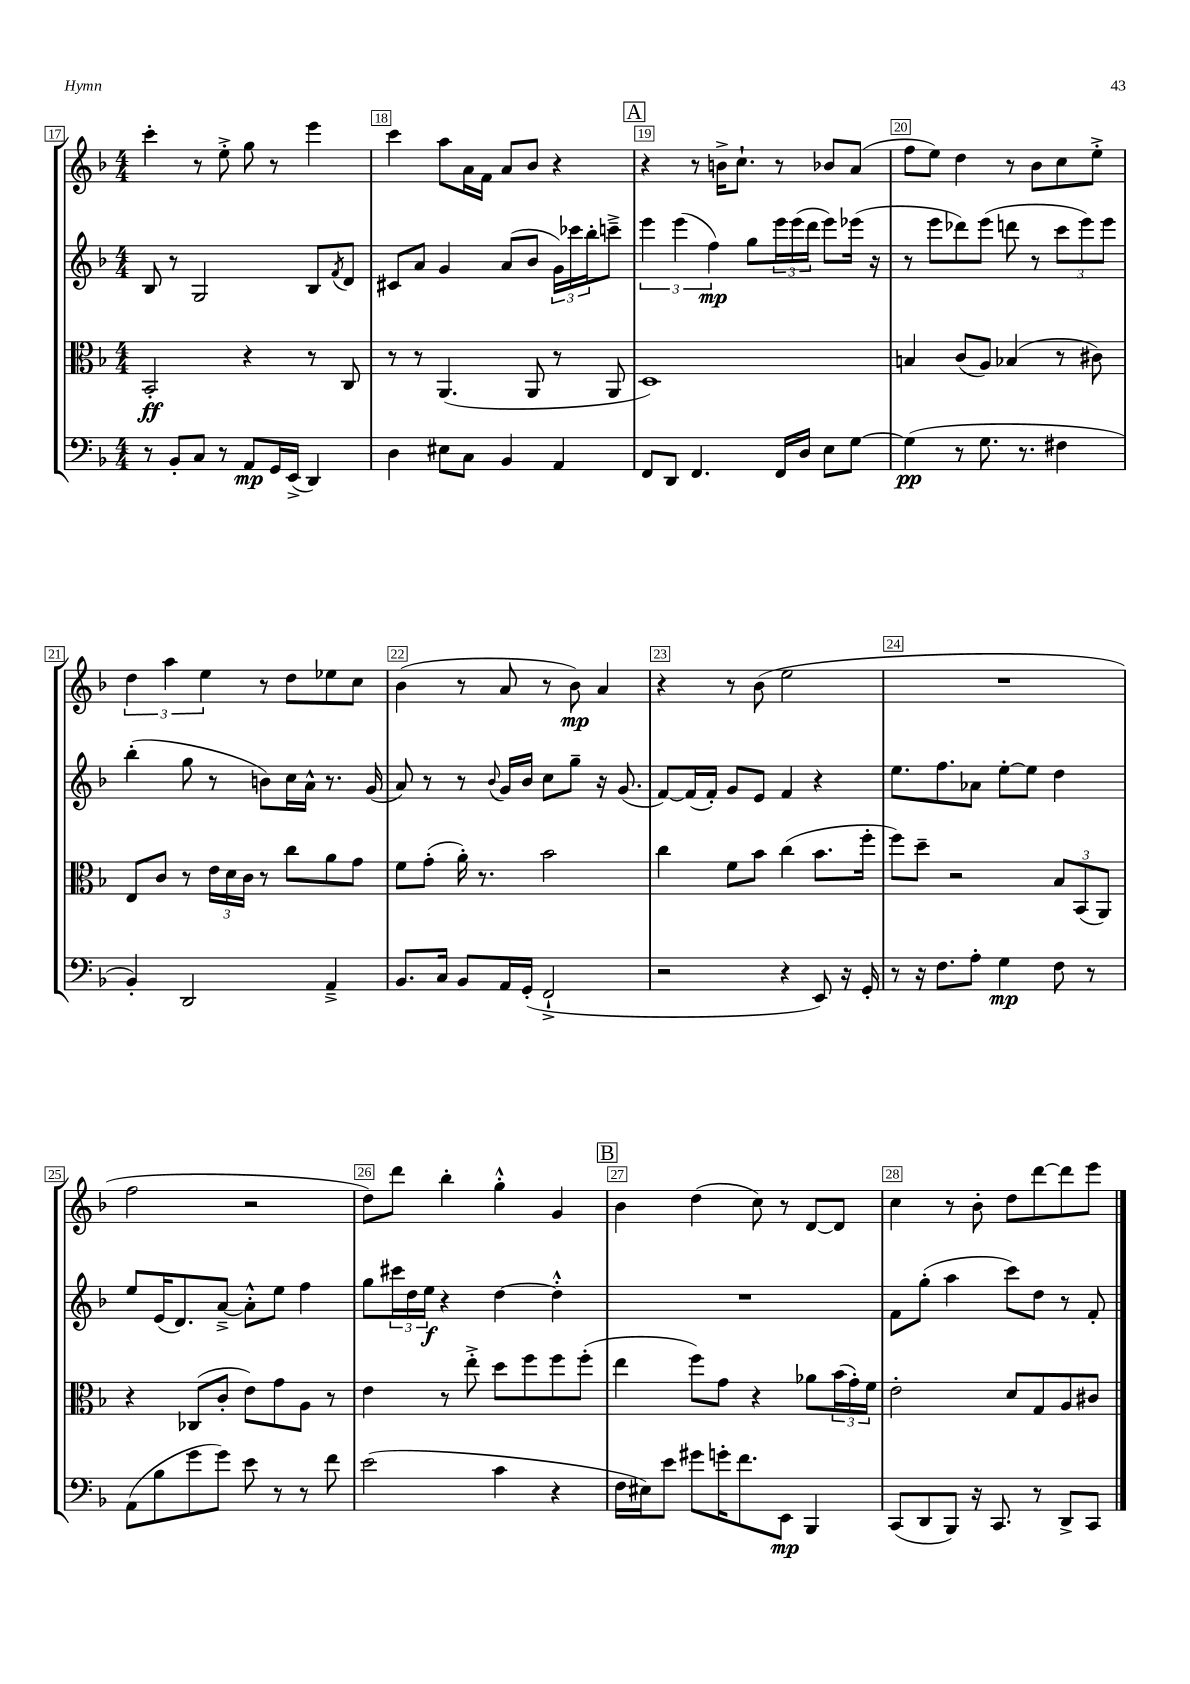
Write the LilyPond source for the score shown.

<<
\new StaffGroup <<
\new Staff = "s0" {
    \clef treble \key f \major \numericTimeSignature \time 4/4
    c'''4-. r8 e''8-.-> g''8 r8 e'''4 |
    c'''4 a''8 a'16 f'16 a'8 bes'8 r4 |
    \mark \markup { \box "A" } r4 r8 b'16-> c''8.-! r8 bes'8 a'8( |
    f''8 e''8) d''4 r8 bes'8 c''8 e''8-.-> |
    \tuplet 3/2 { d''4 a''4 e''4 } r8 d''8 ees''8 c''8 |
    bes'4( r8 a'8 r8 bes'8\mp) a'4 |
    r4 r8 bes'8( e''2 |
    R1 |
    f''2 r2 |
    d''8) d'''8 bes''4-. g''4-.-^ g'4 |
    \mark \markup { \box "B" } bes'4 d''4( c''8) r8 d'8~ d'8 |
    c''4 r8 bes'8-. d''8 d'''8~ d'''8 e'''8 \bar "|." |
}
\new Staff = "s1" {
    \clef treble \key f \major \numericTimeSignature \time 4/4
    bes8 r8 g2 bes8 \acciaccatura { f'8 } d'8 |
    cis'8 a'8 g'4 a'8( bes'8 \tuplet 3/2 { g'16) ces'''16 bes''16-. } c'''8---> |
    \mark \markup { \box "A" } \tuplet 3/2 { e'''4 e'''4( f''4\mp) } g''8 \tuplet 3/2 { e'''16 e'''16( d'''16 } e'''8) ees'''16( r16 |
    r8 e'''8 des'''8) e'''8( d'''8 r8 \tuplet 3/2 { c'''8 e'''8) e'''8 } |
    bes''4-.( g''8 r8 b'8) c''16 a'16-^ r8. g'16( |
    a'8) r8 r8 \appoggiatura { bes'8 } g'16 bes'16 c''8 g''8-- r16 g'8.( |
    f'8~) f'16( f'16-.) g'8 e'8 f'4 r4 |
    e''8. f''8. aes'8 e''8~-. e''8 d''4 |
    e''8 e'16( d'8.) a'8~---> a'8-.-^ e''8 f''4 |
    g''8 \tuplet 3/2 { cis'''16 d''16 e''16\f } r4 d''4~ d''4-.-^ |
    \mark \markup { \box "B" } R1 |
    f'8 g''8-.( a''4 c'''8) d''8 r8 f'8-. \bar "|." |
}
\new Staff = "s2" {
    \clef alto \key f \major \numericTimeSignature \time 4/4
    bes,2-.\ff r4 r8 c8 |
    r8 r8 a,4.( a,8 r8 a,8 |
    \mark \markup { \box "A" } d1) |
    b4 c'8( a8) bes4( r8 cis'8) |
    e8 c'8 r8 \tuplet 3/2 { e'16 d'16 c'16 } r8 c''8 a'8 g'8 |
    f'8 g'8-.( a'16-.) r8. bes'2 |
    c''4 f'8 bes'8 c''4( bes'8. f''16-. |
    f''8) d''8-- r2 \tuplet 3/2 { bes8 bes,8( a,8) } |
    r4 ces8( c'8-. e'8) g'8 a8 r8 |
    e'4 r8 e''8-.-> d''8 f''8 f''8 f''8-.( |
    \mark \markup { \box "B" } e''4 f''8) g'8 r4 aes'8 \tuplet 3/2 { bes'16( g'16-.) f'16 } |
    e'2-. d'8 g8 a8 cis'8 \bar "|." |
}
\new Staff = "s3" {
    \clef bass \key f \major \numericTimeSignature \time 4/4
    r8 bes,8-. c8 r8 a,8\mp g,16 e,16->( d,4) |
    d4 eis8 c8 bes,4 a,4 |
    \mark \markup { \box "A" } f,8 d,8 f,4. f,16 d16 e8 g8~ |
    g4\pp( r8 g8. r8. fis4 |
    bes,4-.) d,2 a,4---> |
    bes,8. c16 bes,8 a,16 g,16-.( f,2-!-> |
    r2 r4 e,8) r16 g,16-. |
    r8 r16 f8. a8-. g4\mp f8 r8 |
    a,8( bes8 g'8 g'8) e'8 r8 r8 f'8 |
    e'2( c'4 r4 |
    \mark \markup { \box "B" } f16 eis16) e'8 gis'8 g'16-. f'8. e,8\mp bes,,4 |
    c,8( d,8 bes,,8) r16 c,8. r8 d,8-> c,8 \bar "|." |
}
>>
>>
\layout { \context { \Score currentBarNumber = #17 \override BarNumber.break-visibility = ##(#f #t #t) barNumberVisibility = #all-bar-numbers-visible \override BarNumber.stencil = #(make-stencil-boxer 0.1 0.3 ly:text-interface::print) } }
